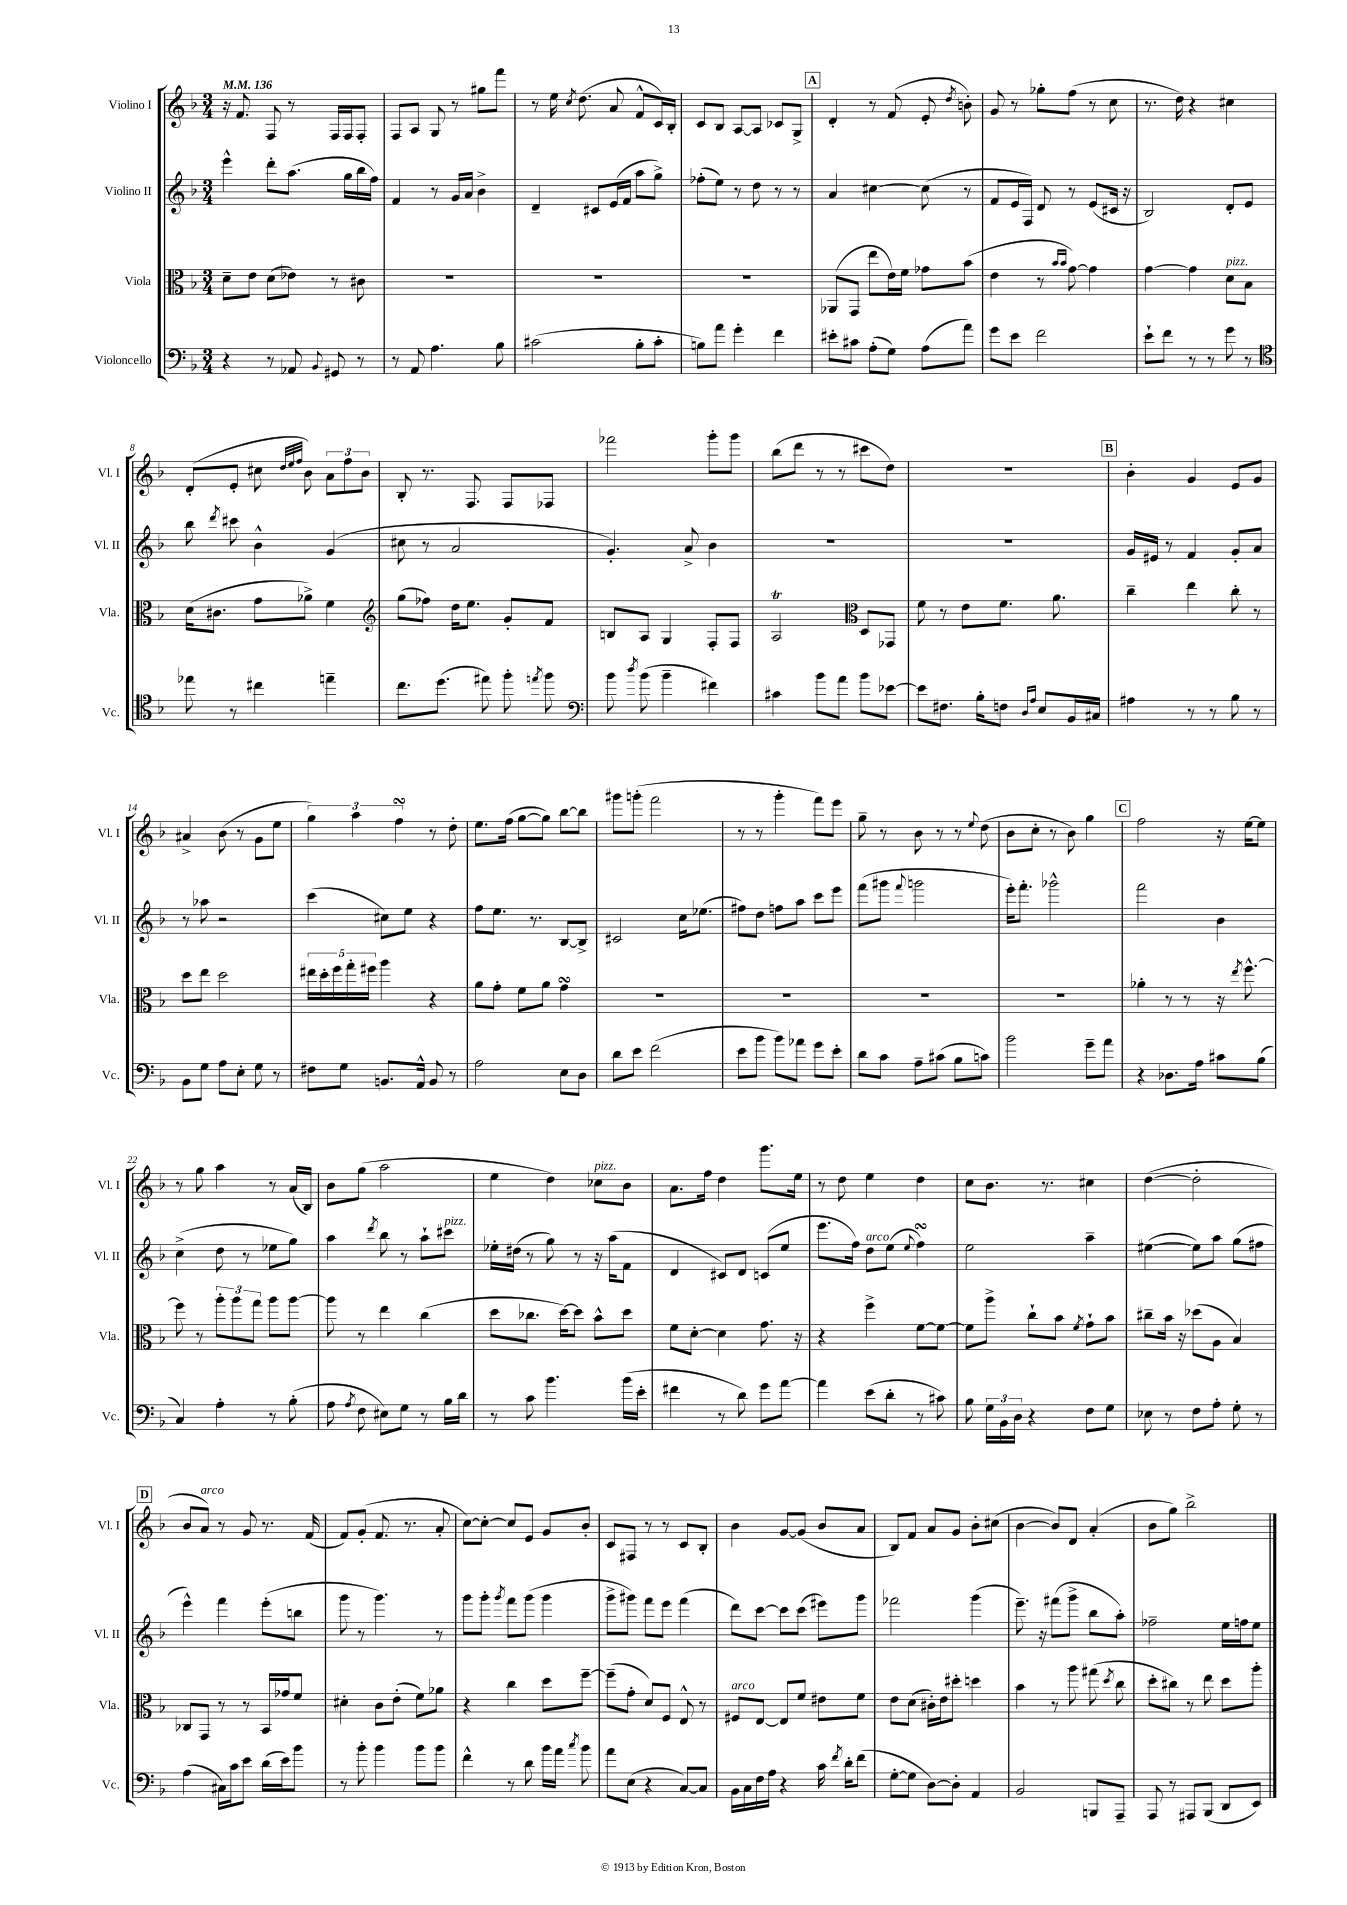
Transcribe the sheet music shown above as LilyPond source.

<<
\new StaffGroup <<
\new Staff = "s0" \with { instrumentName = "Violino I" shortInstrumentName = "Vl. I" } {
    \clef treble \key f \major \numericTimeSignature \time 3/4 \tempo 4 = 136
    \autoBeamOff r16 f'8. f8 r8 f16[ f16 f8]-. |
    f8[ a8] g8 r8 gis''8[ f'''8] |
    r8 e''16 \acciaccatura { c''8 } d''8.( a'8 f'8[-^ c'16) bes16]-. |
    c'8[ bes8] a8[~ a8] ces'8[ g8]-> |
    \mark \markup { \box "A" } d'4-. r8 f'8( e'8-. \acciaccatura { d''8 } b'8-.) |
    g'8 r8 ges''8[-. f''8]( r8 c''8 |
    r8. d''16) r4 cis''4 |
    d'8[-.( e'8]-. cis''8 \grace { d''32[ e''32 f''32] } bes'8) \tuplet 3/2 { a'8[ f''8 bes'8] } |
    bes8-. r8. f8. f8[ fes8] |
    fes'''2 g'''8[-. g'''8] |
    bes''8[( d'''8] r8 r8 cis'''8[ d''8]) |
    R2. |
    \mark \markup { \box "B" } bes'4-. g'4 e'8[ g'8] |
    ais'4-> bes'8( r8 g'8[ e''8] |
    \tuplet 3/2 { g''4) a''4 f''4\turn } r8 d''8-. |
    e''8.[ f''16]( g''8[~ g''8]) bes''8[~ bes''8] |
    gis'''8[ g'''8]-.( f'''2 |
    r8 r8 g'''4-. f'''8[) e'''8] |
    g''8-- r8 bes'8 r8 r8 \appoggiatura { e''8 } d''8( |
    bes'8[ c''8]-. r8 bes'8) g''4 |
    \mark \markup { \box "C" } f''2 r16 e''16[~ e''8] |
    r8 g''8 a''4 r8 a'16[( bes16]) |
    bes'8[ g''8]( a''2 |
    e''4 d''4) ces''8[^\markup { \italic "pizz." } bes'8] |
    a'8.[ f''16] d''4 g'''8.[ e''16] |
    r8 d''8 e''4 d''4 |
    c''8[ bes'8.] r8. cis''4 |
    d''4~( d''2-. |
    \mark \markup { \box "D" } bes'8[ a'8]^\markup { \italic "arco" }) r8 g'8 r8. f'16( |
    f'8[) g'8]-.( f'8. r8. a'8-. |
    c''8[~) c''8]~-. c''8[ e'8] g'8[ bes'8]-. |
    c'8[ fis8] r8 r8 c'8[ bes8]-. |
    bes'4 g'8[~ g'8]( bes'8[ a'8] |
    bes8[) f'8] a'8[ g'8] bes'8[-. cis''8]( |
    bes'4~ bes'8[) d'8] a'4-.( |
    bes'8[ g''8]) bes''2-> \bar "|." |
}
\new Staff = "s1" \with { instrumentName = "Violino II" shortInstrumentName = "Vl. II" } {
    \clef treble \key f \major \numericTimeSignature \time 3/4
    \autoBeamOff e'''4-^ d'''8[-. a''8.]( g''16[ bes''16 f''16]) |
    f'4 r8 g'16[ a'16] bes'4-> |
    d'4-- cis'8[ e'16( f'16] a''8[ g''8]->) |
    fes''8[-.( e''8]) r8 d''8 r8 r8 |
    \mark \markup { \box "A" } a'4 cis''4~ cis''8( r8 |
    f'8[ e'16 f16]) d'8 r8 e'8[( cis'16] r16 |
    bes2) d'8[-. e'8] |
    bes''8 \acciaccatura { d'''8 } cis'''8 bes'4-^ g'4( |
    cis''8 r8 a'2 |
    g'4.-.) a'8-> bes'4 |
    R2. |
    R2. |
    \mark \markup { \box "B" } g'16[ eis'16] r8 f'4 g'8[-. a'8] |
    r8 aes''8 r2 |
    c'''4( cis''8[) e''8] r4 |
    f''8[ e''8.] r8. bes8[~ bes8]-> |
    cis'2 c''16[ ees''8.]( |
    fis''8[) d''8] f''8[ a''8] c'''8[ e'''8] |
    f'''8[( gis'''8] \appoggiatura { f'''8 } g'''2 |
    e'''16[-.) f'''8.]-. ges'''2-^ |
    \mark \markup { \box "C" } f'''2 bes'4 |
    c''4->( d''8 r8 ees''8[ g''8]) |
    a''4 \acciaccatura { d'''8 } bes''8 r8 a''8[-! cis'''8]^\markup { \italic "pizz." } |
    ees''16[-. dis''16]( r8 g''8) r8 r16 a''16[( f'8] |
    d'4 cis'8[) d'8] c'8[( e''8] |
    e'''8.[ f''16]) d''8[^\markup { \italic "arco" } e''8]( \appoggiatura { e''8 } f''4\turn) |
    e''2 a''4-- |
    eis''4~( eis''8[) a''8] g''8[( fis''8] |
    \mark \markup { \box "D" } e'''4-^) f'''4 e'''8[-.( b''8] |
    g'''8 r8 g'''4.) r8 |
    g'''8[ g'''8]-. \acciaccatura { g'''8 } f'''8[ g'''8]( g'''4 |
    g'''8[-> gis'''8]) f'''8[ e'''8] f'''4( |
    d'''8[) c'''8]~ c'''8[ c'''8]( eis'''8[) g'''8] |
    fes'''2 g'''4( |
    e'''8.--) r16 fis'''8[( g'''8]-> bes''8[ a''8]-.) |
    fes''2-- e''16[ f''16 e''8] \bar "|." |
}
\new Staff = "s2" \with { instrumentName = "Viola" shortInstrumentName = "Vla." } {
    \clef alto \key f \major \numericTimeSignature \time 3/4
    \autoBeamOff d'8[-- e'8] d'8[( ees'8]) r8 cis'8 |
    R2. |
    R2. |
    R2. |
    \mark \markup { \box "A" } aes,8[( g,8] e''8[ e'16) f'16] ges'8[ bes'8]( |
    e'4 r8 \grace { bes'16[ bes'16] } g'8~) g'4 |
    g'4~ g'4 d'8[^\markup { \italic "pizz." } bes8] |
    d'16[( cis'8.] g'8[ aes'8]->) f'4 |
    \clef treble g''8[( fes''8]) d''16[ e''8.] g'8[-. f'8] |
    b8[ a8] g4 f8[-. f8] |
    a2\trill \clef alto d8[ ges,8] |
    f'8 r8 e'8[ f'8.] a'8. |
    \mark \markup { \box "B" } c''4-- e''4 c''8-. r8 |
    d''8[ e''8] d''2 |
    \tuplet 5/4 { eis''16[ d''16-. f''16 g''16-. fis''16] } a''4 r4 |
    a'8[ g'8]-. f'8[ a'8] g'4\turn |
    R2. |
    R2. |
    R2. |
    R2. |
    \mark \markup { \box "C" } aes'4-. r8 r8 r16 \acciaccatura { e''8 } f''8.~-^ |
    f''8 r8 \tuplet 3/2 { a''8[-. a''8 g''8] } a''8[ a''8]~ |
    a''8 r8 e''4 c''4( |
    d''8[ ces''8.] d''16[~) d''8] bes'8[-^ d''8] |
    f'8[ d'8]~-. d'4 g'8. r16 |
    r4 f''4-> f'8[~ f'8]~ |
    f'8[ a''8]-> c''8[-! bes'8] \acciaccatura { f'8 } g'8[-! bes'8] |
    cis''8[-- bes'16] r16 des''8[( a8] bes4) |
    \mark \markup { \box "D" } ces8[ g,8] r8 r8 bes,16[ ges'16 f'8] |
    dis'4-. c'8[ e'8]-.( f'8[) aes'8] |
    r4 c''4 d''8[ f''8]~-- |
    f''8[--( g'8]-. d'8[) f8] e8-^ r8 |
    fis8[^\markup { \italic "arco" } e8]~ e8[ f'8] eis'8[ f'8] |
    e'8[ d'8]( cis'16[-.) e'16 dis''8]-. d''4 |
    bes'4 r8 a''8 gis''8( \acciaccatura { d''8 } c''8 |
    d''8[-. cis''8]) r8 e''8 d''8[ a''8]-. \bar "|." |
}
\new Staff = "s3" \with { instrumentName = "Violoncello" shortInstrumentName = "Vc." } {
    \clef bass \key f \major \numericTimeSignature \time 3/4
    \autoBeamOff r4 r8 aes,8 \appoggiatura { bes,8 } gis,8 r8 |
    r8 a,8 a4. bes8 |
    cis'2( bes8[-. cis'8]-. |
    b8[) a'8] g'4-. f'4 |
    \mark \markup { \box "A" } eis'8[-. cis'8] a8[-.( g8]) a8[( a'8]) |
    g'8[ e'8] f'2 |
    e'8[-! f'8] r8 r8 g'8 r8 |
    \clef tenor ees''8 r8 cis''4 e''4-- |
    c''8.[ d''8.]( eis''8) f''8-. \acciaccatura { e''8 } f''8 |
    \clef bass bes'8 \acciaccatura { d''8 } bes'8( bes'4-- fis'4) |
    cis'4 bes'8[ a'8] bes'8[ ees'8]~ |
    ees'8[ fis8.] bes16[-. f8] \grace { d16[ a16] } e8[ bes,16 cis16] |
    \mark \markup { \box "B" } ais4 r8 r8 bes8 r8 |
    bes,8[ g8] a8[ e8]-. g8 r8 |
    fis8[ g8] b,8.[ a,16]-^ b,8 r8 |
    a2 e8[ d8] |
    d'8[ e'8] f'2( |
    e'8[ bes'8] bes'8[) aes'8] g'8[ e'8]-. |
    d'8[ c'8] a8[-- cis'8]( bes8[ c'8]) |
    bes'2 g'8[-- a'8] |
    \mark \markup { \box "C" } r4 des8.[ a16] cis'8[ bes8]( |
    c4) a4-. r8 bes8-.( |
    a8 \acciaccatura { a8 } f8 eis8[) g8] r8 bes16[ d'16] |
    r8 c'8 bes'4. bes'16[( e'16]-. |
    fis'4 r8 d'8) g'8[ a'8]~ |
    a'4 e'8[( d'8]-. r8 cis'8) |
    bes8 \tuplet 3/2 { g16[ bes,16 d16] } r4 f8[ g8] |
    ees8 r8 f8[ a8]-. g8-. r8 |
    \mark \markup { \box "D" } a4( cis16[) c'16 e'8] d'16[( e'16) bes'8] |
    r8 bes'8-. bes'4 bes'8[ bes'8] |
    f'4-^ r8 d'8 bes'16[ a'16] \acciaccatura { c''8 } bes'8 |
    a'8[ e8]( r4 c8[~) c8] |
    bes,16[ c16 f16 a16] r4 c'16 \acciaccatura { f'8 } d'16[-. f'8]( |
    g8[~-. g8] d8[~) d8]-. a,4 |
    bes,2 b,,8[ a,,8]-- |
    a,,8 r8 ais,,8[ bes,,8]( d,8[ e,8]) \bar "|." |
}
>>
>>
